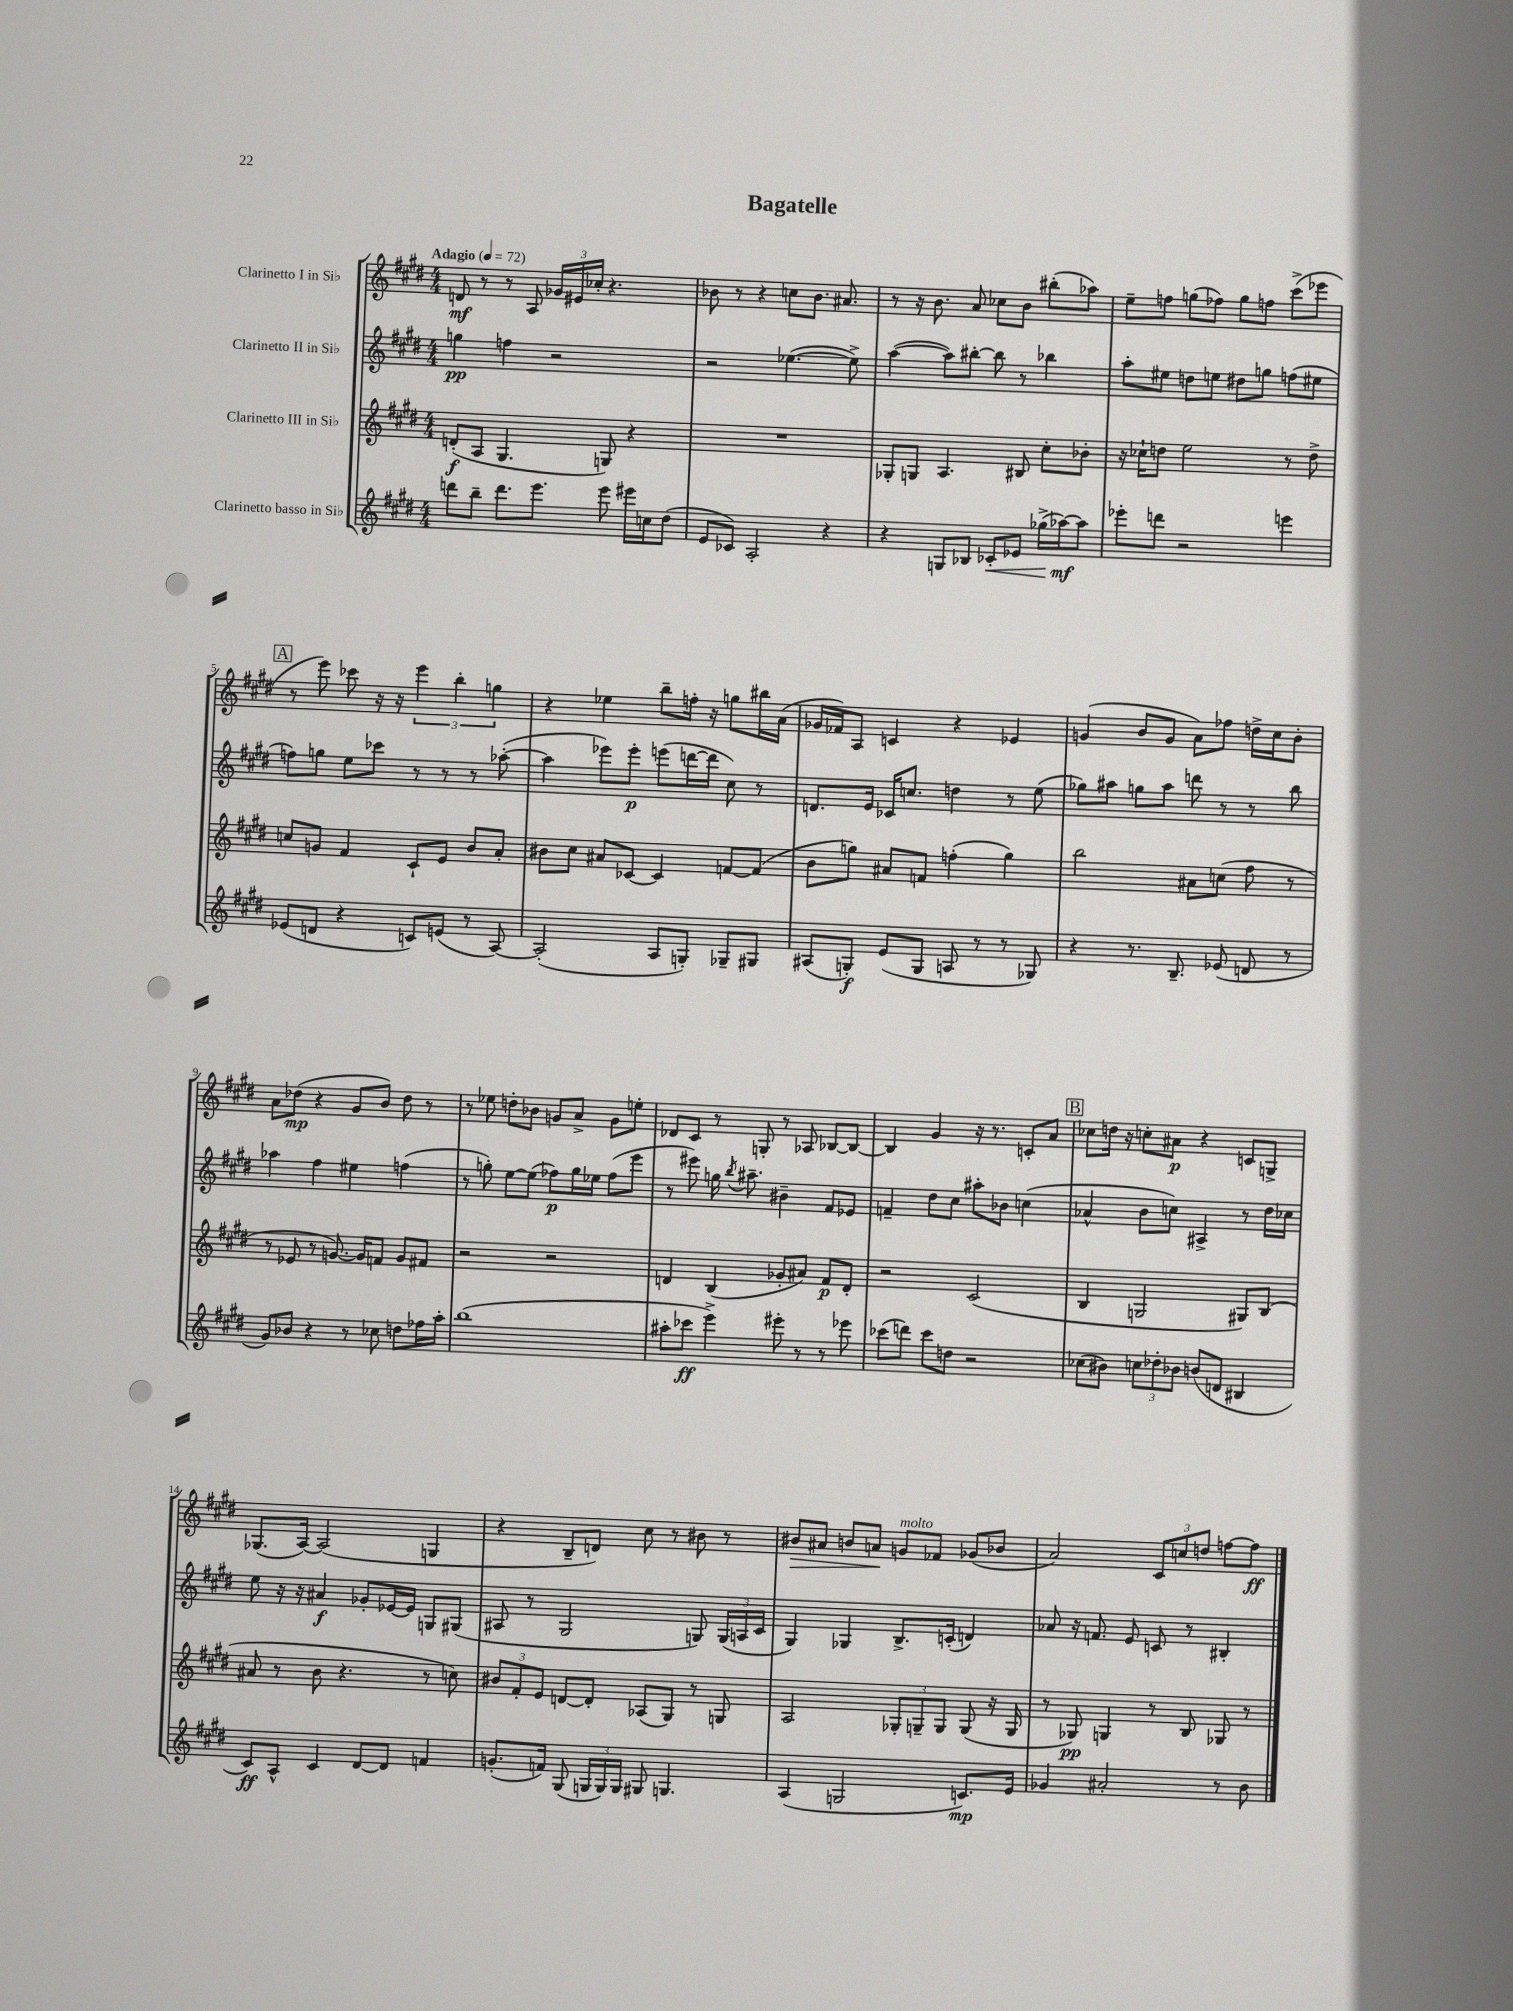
\header { title = "Bagatelle" }
<<
\new StaffGroup <<
\new Staff = "s0" \with { instrumentName = "Clarinetto I in Sib" } {
    \clef treble \key e \major \numericTimeSignature \time 4/4 \tempo "Adagio" 4 = 72
    \autoBeamOff d'8\mf r8 r8 a8 \tuplet 3/2 { ges'16[ eis'16 ces''16]-. } r4. |
    bes'8 r8 r4 c''8[ bes'8.] ais'8. |
    r8 r16 b'8. a'8 ces''8[ b'8] bis''8[-.( aes''8]) |
    e''8[-- f''8] g''8[( fes''8]) g''8[ f''8] cis'''8[->( ees'''8] |
    \mark \markup { \box "A" } r8 e'''8) ces'''8 r16 r16 \tuplet 3/2 { e'''4 b''4-. g''4 } |
    r4 ees''4 b''8[-- f''16]-. r16 g''8[ bis''16 a'16]( |
    ges'16[ fes'16) a8] c'4 r4 ees'4 |
    g'4( b'8[ g'8] a'8[) fes''8] d''16[-> cis''16 b'8]-. |
    a'8[ des''8]\mp( r4 gis'8[ b'8]) des''8 r8 |
    r8 ees''8 d''8[-. bes'8] g'8[ a'8]-> g'8[ e''8]-. |
    des'8[ cis'8] r8 g8-. r8 aes8 bes8[~ bes8]~ |
    bes4 gis'4 r16 r8. c'8[-. a'8] |
    \mark \markup { \box "B" } ces''8[ d''16] r16 c''8[-. ais'8]\p r4 c'8[ g8]-> |
    ges8.[( a16]~) a2( g4 |
    r4 b8[-- d'8]) cis''8 r8 bis'8 r8 |
    bis'8[\> ais'8] b'8[ a'8]\! g'8[^\markup { \italic "molto" } fes'8] ges'8[( bes'8] |
    a'2) \tuplet 3/2 { cis'8[ c''8 d''8] } f''8[~ f''8]\ff \bar "|." |
}
\new Staff = "s1" \with { instrumentName = "Clarinetto II in Sib" } {
    \clef treble \key e \major \numericTimeSignature \time 4/4
    \autoBeamOff g''4\pp f''4 r2 |
    r2 ees''4.~( ees''8->) |
    a''4~( a''8[) bis''8]~-. bis''8 r8 bes''4 |
    a''8[-. eis''8] d''8[ e''8] dis''8[ g''8] f''8[( eis''8] |
    \mark \markup { \box "A" } f''8[) g''8] e''8[ ces'''8] r8 r8 r8 aes''8~-.( |
    aes''4 ees'''8[) ees'''8]-.\p e'''8[( d'''16~ d'''16] cis''8) r8 |
    d'8.[ e'16] ces'16[ c''8.] d''4 r8 e''8( |
    ges''8[) ais''8] g''8[ ais''8] d'''8 r8 r8 b''8 |
    aes''4 fis''4 eis''4 f''4( |
    r8 g''8-.) e''8[~ e''8]( fes''8[\p) g''16 ees''16] fes''8[( e'''8] |
    r8 eis'''8) g''16 \acciaccatura { b''8 } ais''8.-- bis'4-- fis'8[ ees'8] |
    f'4-- dis''8[ cis''8] ais''8[-. bes'8] c''4( |
    \mark \markup { \box "B" } aes'4-^ b'8[ c''8]) ais4-> r8 dis''16[ ces''16] |
    e''8 r16 r16 ais'4\f ges'8[-. ees'16~ ees'16] g8[ gis8]( |
    ais8 r8 gis2 g8) \tuplet 3/2 { g16[( a16 cis'16] } |
    gis4) ges4 b8.[-> c'16]-.( d'4) |
    aes'8 r16 f'8. e'8 c'8 r8 bis4-. \bar "|." |
}
\new Staff = "s2" \with { instrumentName = "Clarinetto III in Sib" } {
    \clef treble \key e \major \numericTimeSignature \time 4/4
    \autoBeamOff d'8[-.\f( a8] gis4. g8) r4 |
    R1 |
    ges8[-. g8] a4. bis8 cis''8[-. bes'8]-. |
    r16 ces''16[-! d''8] e''2 r8 d''8-> |
    \mark \markup { \box "A" } c''8[ g'8] fis'4 cis'8[-! e'8] b'8[ a'8]-. |
    bis'8[ cis''8] ais'8[ ces'8]~ ces'4 f'8[~ f'8]( |
    b'8[ g''8]) ais'8[ f'8] f''4-.( g''4) |
    b''2 ais'8[ c''8]( fis''8 r8 |
    r8 ees'8 r8 g'8.~) g'16[ f'8] g'8[ fis'8] |
    r2 r2 |
    d'4 b4( ges'8[-. ais'8]) fis'8[\p d'8]-. |
    r2 cis'2( |
    \mark \markup { \box "B" } b4 g2 gis8[) b8]( |
    ais'8 r8 b'8 r4. r8 c''8) |
    \tuplet 3/2 { bis'8[ fis'8-. e'8] } d'8[~ d'8]-. aes8[( gis8]) r8 g8 |
    a2 \tuplet 3/2 { ges8[-. g8-- g8] } g8( r16 g16 |
    r8 ges8\pp) g4 r8 b8 ges8 r8 \bar "|." |
}
\new Staff = "s3" \with { instrumentName = "Clarinetto basso in Sib" } {
    \clef treble \key e \major \numericTimeSignature \time 4/4
    \autoBeamOff d'''8[ b''8]-- d'''8.[ e'''8.] e'''8 eis'''16[ c''16 dis''8]( |
    e'8[ ces'8]) a2-. r4 |
    r4 g8[ bes8] ces'8[-.\< ees'8] ges''16[->( aes''16~\mf\!) aes''8] |
    ees'''8[-. d'''8] r2 e'''4 |
    \mark \markup { \box "A" } ees'8[( d'8] r4 c'8[) e'8]( r8 a8~) |
    a2-.( a8[ g8]-.) ges8[-- gis8] |
    ais8[( g8]-.\f) e'8[( g8] a8 r8 r8 ges8) |
    r4 r8. b8.-- ees'8( d'8 r8 |
    gis'8[) bes'8] r4 r8 ces''8 d''8[ fes''16 a''16]-. |
    b''1( |
    ais''8[-. ces'''8]\ff e'''4->) eis'''8-. r8 r8 ees'''8 |
    ces'''8[( d'''8]) ces'''8[ d''8] r2 |
    \mark \markup { \box "B" } ces''8[( bis'8]) \tuplet 3/2 { c''8[ des''8-. bes'8] } b'8[( d'8] bis4 |
    cis'8[\ff) a8]-^ cis'4 dis'8[~ dis'8] f'4 |
    g'8.[-.( f'16]) gis8( \tuplet 3/2 { g16[ g16) g16] } gis8 g4. |
    a4( g2 c'8.[\mp) e'16] |
    ges'4 ais'2-. r8 b'8 \bar "|." |
}
>>
>>
